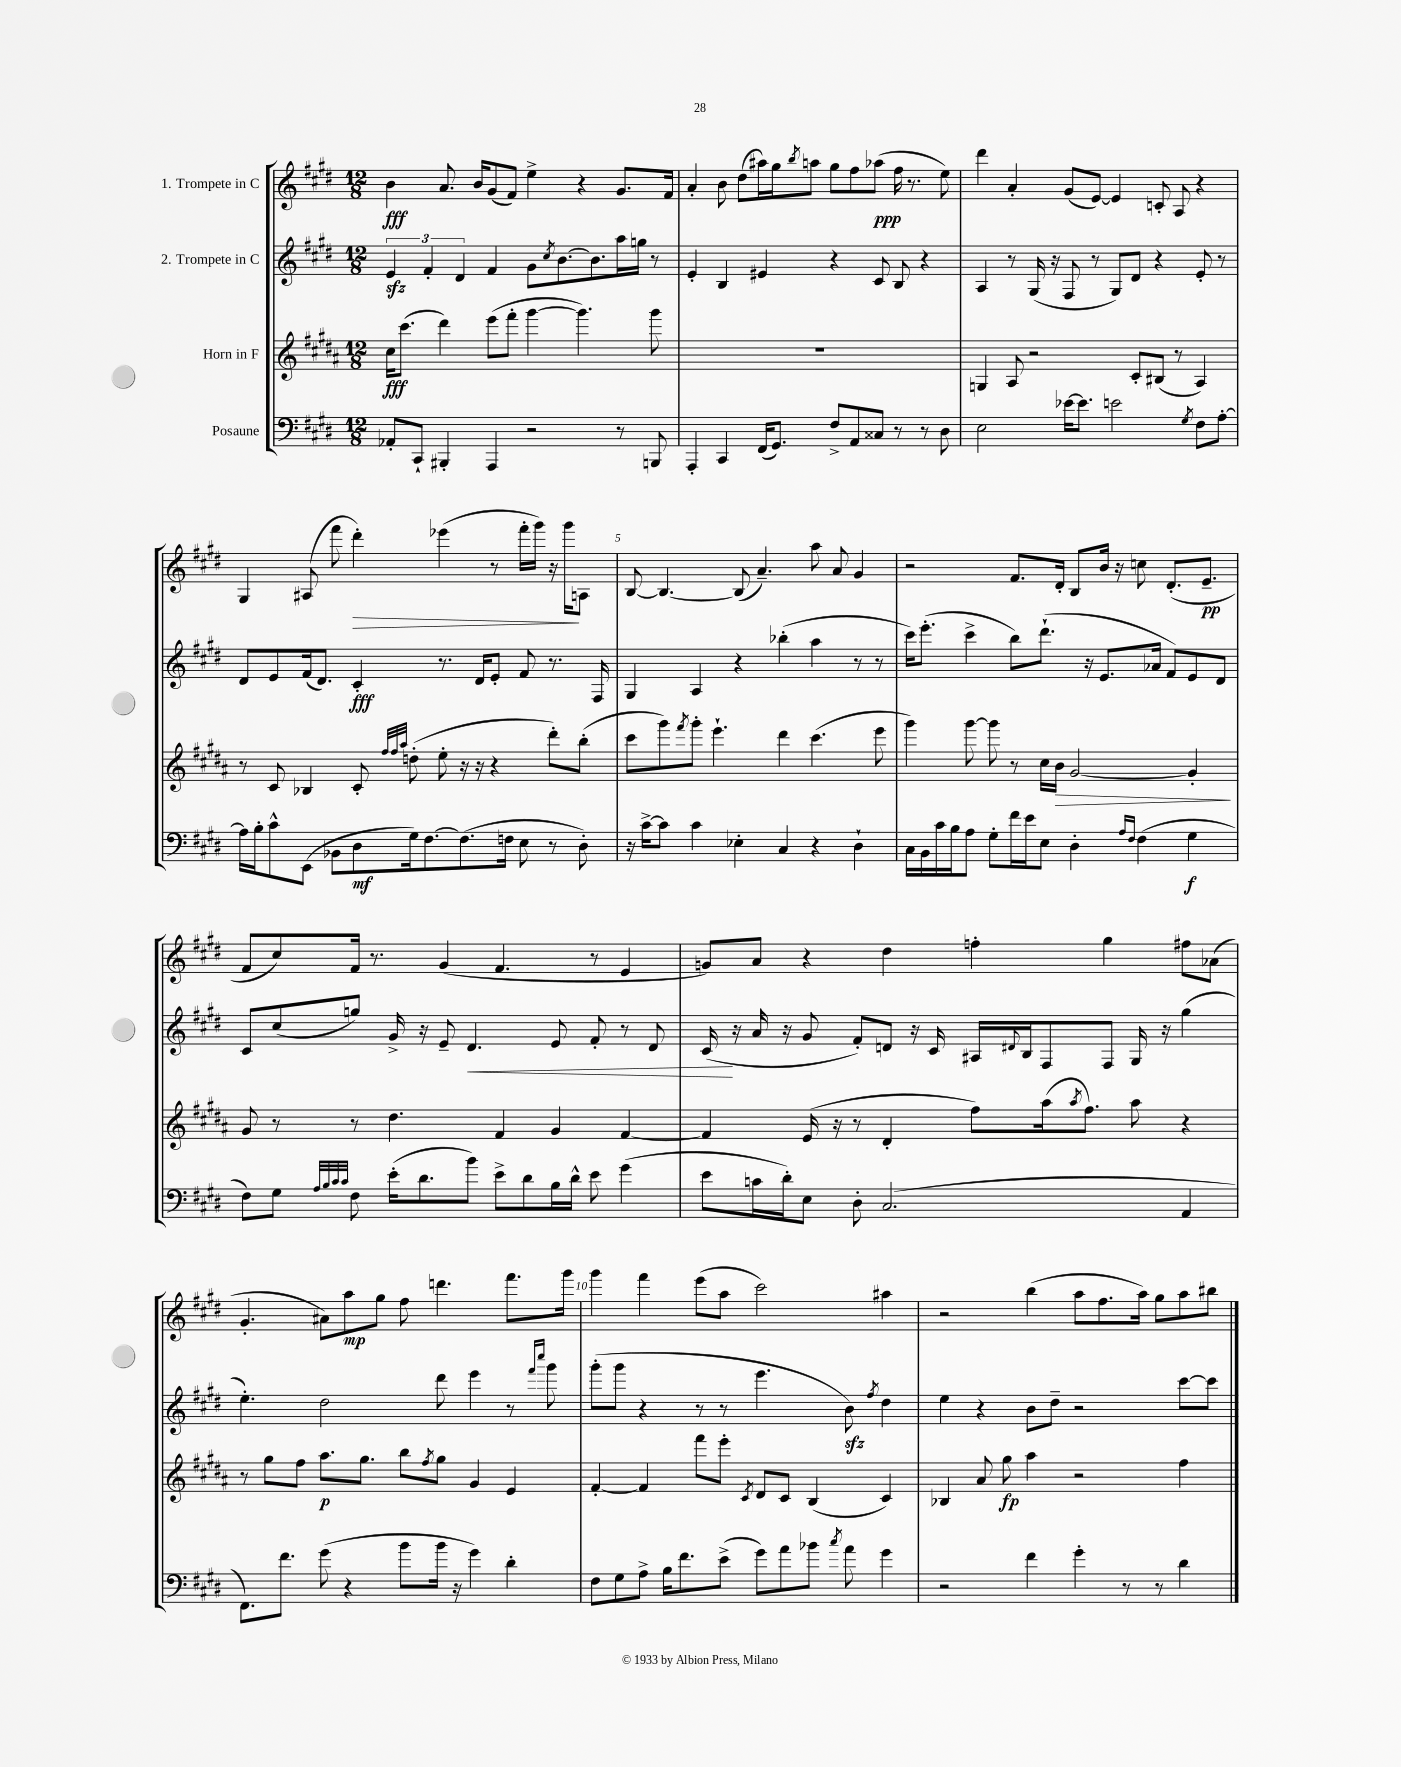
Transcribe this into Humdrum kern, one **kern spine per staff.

**kern	**kern	**kern	**kern
*staff4	*staff3	*staff2	*staff1
*clefF4	*clefG2	*clefG2	*clefG2
*k[f#c#g#d#]	*k[f#c#g#d#a#]	*k[f#c#g#d#]	*k[f#c#g#d#]
*M12/8	*M12/8	*M12/8	*M12/8
8AA-'	16cc#	6e	4b
.	(8.ccc#	.	.
8CC#`	.	.	.
.	.	6f#'	.
4BBB#'	4ddd#)	.	8.a
.	.	6d#	.
.	.	.	16b
4AAA	(8eee	4f#	(8g#
.	8fff#'	.	8f#)
2r	[4ggg#	8g#	4ee^
.	.	8qcc#	.
.	.	[8.b	.
.	4.ggg#])	.	4r
.	.	8.b]	.
8r	.	16aa	8.g#
.	.	16gg	.
8BBB	8ggg#	8r	.
.	.	.	16f#
=	=	=	=
4AAA'	1.r	4e'	4a'
4CC#	.	4B	8b
.	.	.	(8dd#
(16FF#	.	4e#	16aa#)
8.GG#)	.	.	16gg#
.	.	.	8qbb
.	.	.	8aa
8F#^	.	4r	8gg#
8AA	.	.	8ff#
8C##	.	8c#	(8aa-
8r	.	8B	16ff#
.	.	.	8.r
8r	.	4r	.
8D#	.	.	8ee)
=	=	=	=
2E	4G	4A	4ddd#
.	8A#	8r	4a'
.	2r	(16G#	.
.	.	16r	.
[16e-	.	8F#	(8g#
8.e-]	.	.	.
.	.	8r	[8e)
2e	.	8G#)	4e]
.	8c#'	8d#	.
.	(8B#	4r	8c'
.	8r	.	8A
8qG#	.	.	.
8F#	4A#)	8e'	4r
[8A'	.	8r	.
=	=	=	=
16A]	8r	8d#	4G#
16B'	.	.	.
8c#^^	8c#	8e	.
(8EE	4B-	(16f#	(8A#
.	.	8.d#)	.
8BB-	.	.	8fff#
8D#	8c#'	4c#'	4ddd#')
.	32qqff#	.	.
.	32qqff#	.	.
.	32qqaa#	.	.
16G#)	(8dd'	.	.
[8.F#	.	.	.
.	8ee'	8.r	(4eee-
(8.F#]	16r	.	.
.	16r	16d#	.
.	4r	8e'	8r
16F	.	.	.
8E	.	8f#	16fff#'
.	.	.	16ggg#)
8r	8ddd#')	8.r	16r
.	.	.	16ggg#
8D#')	(8bb'	.	8A
.	.	16F#	.
=	=	=	=
16r	8ccc#	4G#	[8B
[16c#^	.	.	.
8c#]	8ggg#)	.	4.B_
.	8qfff#	.	.
4c#	8ggg#'	4A	.
.	4.eee`	.	.
4E-'	.	4r	(8B]
.	.	.	4.a~)
4C#	4ddd#	(4bb-'	.
4r	(4.ccc#	4aa	8aa
.	.	.	8a
4D#`	.	8r	4g#
.	8eee	8r	.
=	=	=	=
16C#	4ggg#)	16ccc#)	2r
16BB	.	(8.eee'	.
16c#	.	.	.
16B	.	.	.
8A	[8ggg#	4ccc#^	.
8G#'	8ggg#]	.	.
16f#	8r	8bb)	8.f#
16e	.	.	.
8E	16cc#	(8.ddd#`	.
.	16b	.	16d#'
4D#'	[2g#	.	8B
.	.	16r	.
.	.	8.e	16b
.	.	.	16r
16qqA	.	.	.
16qqF#	.	.	.
(4F#	.	.	8cc
.	.	16a-	.
.	.	8f#)	(8.d#'
4G#	4g#']	8e	.
.	.	.	8.e~
.	.	8d#	.
=	=	=	=
8F#)	8g#	8c#	8f#
8G#	8r	(8cc#	8cc#)
32qqA	.	.	.
32qqB	.	.	.
32qqc#	.	.	.
32qqc#	.	.	.
8F#	8r	8gg)	16f#
.	.	.	8.r
(16e'	4.dd#	16g#^	.
8.d#	.	16r	.
.	.	8e~	(4g#
8b)	.	4.d#	.
8e^	4f#	.	4.f#
8d#	.	.	.
16B	4g#	8e	.
16d#^^	.	.	.
8e	.	8f#'	8r
(4g#	[4f#	8r	4e
.	.	8d#	.
=	=	=	=
8e	4f#]	(16c#	8g)
.	.	16r	.
16c	.	16a	8a
16d#')	.	16r	.
8E	(16e	8g#	4r
.	16r	.	.
8D#'	8r	8f#')	.
(2.C#	4d#'	8d	4dd#
.	.	16r	.
.	.	16c#	.
.	8ff#)	16A#	4ff'
.	.	8qqd#	.
.	.	16B	.
.	(16aa#	8F#	.
.	8qaa#	.	.
.	8.ff#)	.	.
.	.	8F#	4gg#
.	8aa#	16G#	.
.	.	16r	.
4AA	4r	(4gg#	8ff#
.	.	.	(8a-
=	=	=	=
8.FF#)	8r	4.ee')	4.g#'
.	8gg#	.	.
8.f#	.	.	.
.	8ff#	.	.
(8g#	8.aa#	2dd#	8a#)
4r	.	.	8aa
.	8.gg#	.	.
.	.	.	8gg#
8b	8bb	.	8ff#
.	8qff#	.	.
16b	8gg#	8ddd#	4.ddd
16r	.	.	.
4g#)	4g#	4eee	.
4d#'	4e	8r	8.fff#
.	.	16qqfff#	.
.	.	16qqcccc#	.
.	.	8ggg#	.
.	.	.	16ggg#
=	=	=	=
8F#	[4f#'	(8ggg#'	4ggg#
8G#	.	8ggg#	.
8A^	4f#]	4r	4fff#
16B	.	.	.
8.f#	.	.	.
.	8fff#	8r	(8eee
(8e^	8eee'	8r	8aa
.	8qc#	.	.
8g#)	8d#	4.eee	2ccc#)
8a	8c#	.	.
8b-	(4B	.	.
8qcc#	.	.	.
8a	.	8b)	.
.	.	8qff#	.
4g#	4c#)	4dd#	4aa#
=	=	=	=
2r	4B-	4ee	2r
.	8a#	4r	.
.	8gg#	.	.
4f#	4aa#	8b	(4bb
.	.	8dd#~	.
4g#'	2r	2r	8aa
.	.	.	8.ff#
8r	.	.	.
.	.	.	16aa)
8r	.	.	8gg#
4d#	4ff#	[8ccc#	8aa
.	.	8ccc#]	8bb#
==	==	==	==
*-	*-	*-	*-
